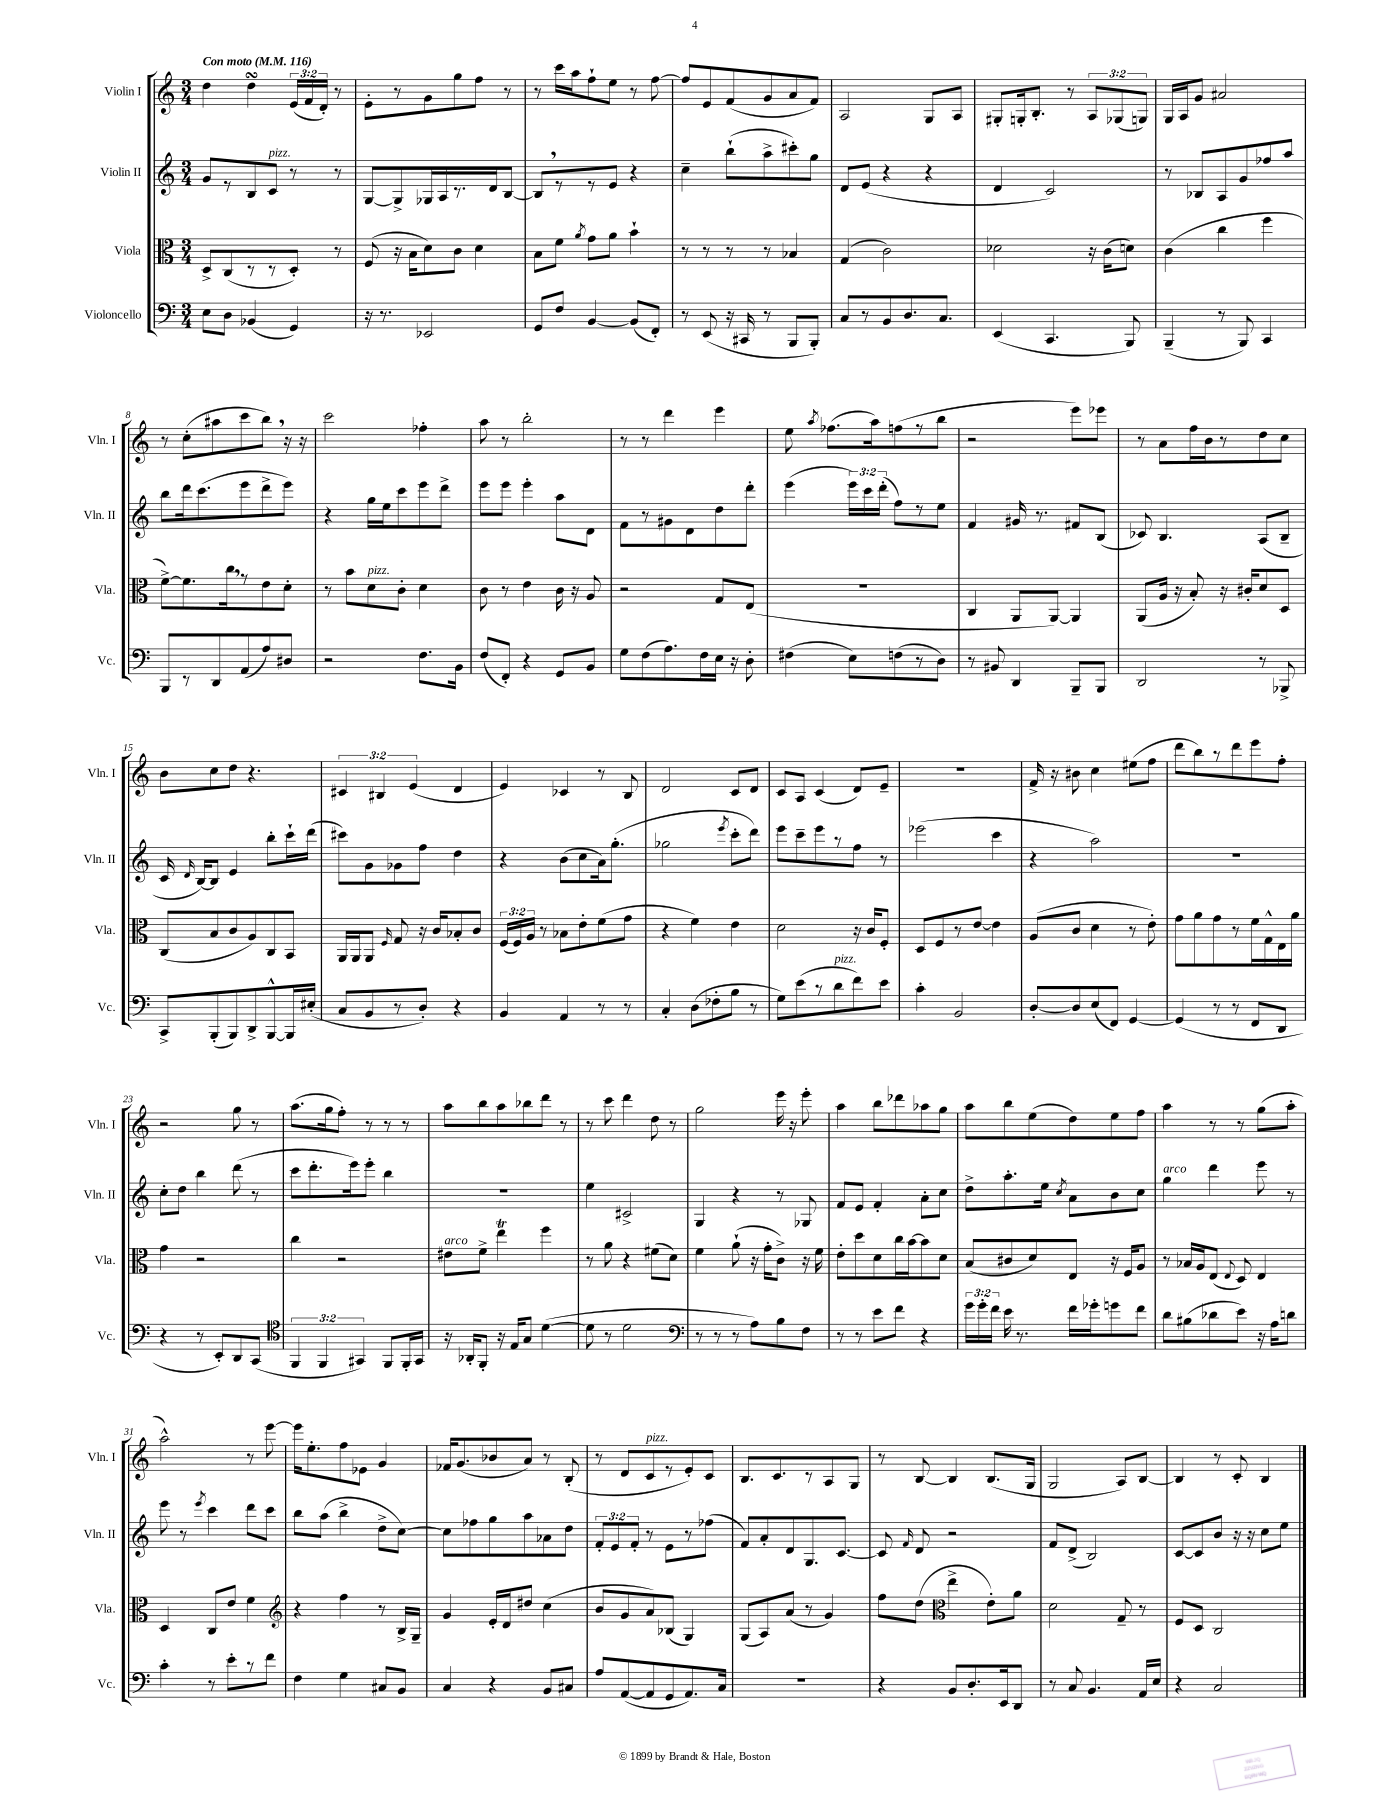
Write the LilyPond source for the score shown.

<<
\new StaffGroup <<
\new Staff = "s0" \with { instrumentName = "Violin I" shortInstrumentName = "Vln. I" } {
    \clef treble \key c \major \numericTimeSignature \time 3/4 \override Staff.TupletNumber.text = #tuplet-number::calc-fraction-text \tempo "Con moto" 4 = 116
    \autoBeamOff d''4 d''4\turn \tuplet 3/2 { e'16[( f'16 d'16]-.) } r8 |
    e'8[-. r8 g'8 g''8 f''8] r8 |
    r8 c'''16[ a''16 f''8-! e''8] r8 f''8~ |
    f''8[ e'8 f'8( g'8 a'8 f'8]) |
    a2 g8[ a8] |
    gis8[-. g16-. b8.]-. r8 \tuplet 3/2 { a8[ ges8( g8]) } |
    g16[ a16 g'8] ais'2 |
    r8 c''8[-.( ais''8 c'''8 b''8]) \breathe r16 r16 |
    c'''2 fes''4-. |
    a''8 r8 b''2-. |
    r8 r8 d'''4 e'''4 |
    e''8 \acciaccatura { a''8 } fes''8.[( a''16) f''8( r8 b''8] |
    r2 e'''8[) ees'''8] |
    r8 a'8[ f''16 b'16 r8 d''8 c''8] |
    b'8[ c''8 d''8] r4. |
    \tuplet 3/2 { cis'4 bis4 e'4( } d'4 |
    e'4) ces'4 r8 b8 |
    d'2 c'8[ d'8] |
    c'8[ a8] c'4( d'8[) e'8]-- |
    R2. |
    f'16-> r16 bis'8 c''4 eis''8[( f''8] |
    d'''8[ b''8) r8 d'''8 e'''8 f''8]-. |
    r2 g''8 r8 |
    a''8.[( g''16 f''8]-.) r8 r8 r8 |
    a''8[ b''8 a''8 bes''8 d'''8] r8 |
    r8 c'''8 d'''4 d''8 r8 |
    g''2 e'''16 r16 e'''8-. |
    a''4 b''8[ des'''8 aes''8 g''8] |
    a''8[ b''8 e''8( d''8) e''8 f''8] |
    a''4 r8 r8 g''8[( a''8]-. |
    a''2-^) r8 e'''8~ |
    e'''16[ e''8.-. f''8 ees'8] g'4 |
    fes'16[ g'8.( bes'8 a'8]) r8 b8-.( |
    r8 d'8[ c'8^\markup { \italic "pizz." } r8 e'8-.) c'8] |
    b8.[ c'8. r8 a8 g8] |
    r8 b8~ b4 b8.[( g16] |
    g2 a8[) b8]~ |
    b4 r8 c'8-. b4 \bar "|." |
}
\new Staff = "s1" \with { instrumentName = "Violin II" shortInstrumentName = "Vln. II" } {
    \clef treble \key c \major \numericTimeSignature \time 3/4 \override Staff.TupletNumber.text = #tuplet-number::calc-fraction-text
    \autoBeamOff g'8[ r8 b8 c'8]^\markup { \italic "pizz." } r8 r8 |
    g8[~ g8-> ges16 a16 r8. d'16 b8]~ |
    b8[ \breathe r8 r8 e'8] r4 |
    c''4-- b''8[-!( a''8-> cis'''8-.) g''8] |
    d'8[ e'8]( r4 r4 |
    d'4 c'2) |
    r8 bes8[ a8 g'8 fes''8 a''8] |
    b''8[ d'''16 c'''8.( e'''8 d'''8-> e'''8]) |
    r4 g''16[ e''16 c'''8 e'''8 d'''8]-> |
    e'''8[ e'''8] e'''4-. a''8[ d'8] |
    f'8[ r8 gis'8 d'8 d''8 d'''8]-. |
    e'''4( \tuplet 3/2 { e'''16[) c'''16 d'''16]-.( } f''8[) r8 e''8] |
    f'4 gis'16 r8. fis'8[ b8]( |
    ces'8) b4. a8[( b8]-- |
    c'16 \grace { d'16 } b16[~) b8] e'4 b''8[-. c'''16-! d'''16]( |
    cis'''8[) g'8 ges'8 f''8] d''4 |
    r4 b'8[( c''8 a'16) g''8.]-.( |
    ges''2 \acciaccatura { e'''8 } c'''8[-. d'''8]) |
    e'''8[ c'''8-- e'''8 r8 f''8] r8 |
    ees'''2( c'''4 |
    r4 a''2) |
    R2. |
    c''8[-. d''8] b''4 d'''8( r8 |
    c'''8[ d'''8.-. e'''16) e'''8]-. b''4 |
    R2. |
    e''4 cis'2-> |
    g4 r4 r8 ges8 |
    f'8[ e'8] f'4-. a'8[-. c''8] |
    d''8[-> a''8.-. e''16] \acciaccatura { c''8 } a'8[ b'8 c''8] |
    g''4^\markup { \italic "arco" } d'''4 e'''8 r8 |
    e'''8 r8 \acciaccatura { e'''8 } c'''4 d'''8[ c'''8] |
    b''8[ a''8]( b''4-> d''8[-> c''8]~) |
    c''8[ fes''8 g''8 a''8 aes'8 d''8] |
    \tuplet 3/2 { f'8[-. e'8 f'8]-. } r8 e'8[ r8 fes''8]( |
    f'8[) a'8-. d'8 g8. c'8.]~ |
    c'8 \grace { f'16 } d'8 r2 |
    f'8[ d'8]->( b2) |
    c'8[~ c'8 b'8] r16 r16 c''8[ e''8] \bar "|." |
}
\new Staff = "s2" \with { instrumentName = "Viola" shortInstrumentName = "Vla." } {
    \clef alto \key c \major \numericTimeSignature \time 3/4 \override Staff.TupletNumber.text = #tuplet-number::calc-fraction-text
    \autoBeamOff d8[-> c8( r8 r8 d8]-.) r8 |
    f8( r16 b16[ d'8) c'8] d'4 |
    b8[ f'8] \acciaccatura { a'8 } g'8[ a'8] b'4-! |
    r8 r8 r8 r8 bes4 |
    g4( c'2) |
    des'2 r16 c'16[( d'8]) |
    c'4( c''4 f''4 |
    f'8[~->) f'8. c''16 \breathe r8 e'8 d'8]-. |
    r8 b'8[ d'8^\markup { \italic "pizz." } c'8]-. d'4 |
    c'8 r8 e'4 c'16 r16 a8 |
    r2 g8[ e8]( |
    R2. |
    c4 a,8[ a,8]~) a,4 |
    a,8[( a16] r16 b8-.) r16 cis'16[-. d'8 d8] |
    c8[( b8 c'8 a8) c8 b,8] |
    a,16[ a,16 a,8] \grace { f16 } g8 r16 c'16[ bes8-. c'8] |
    \tuplet 3/2 { f16[( f16) a16] } r8 bes8[ e'8-. f'8( g'8] |
    r4 f'4) e'4 |
    d'2 r16 c'16[ f8]-. |
    d8[ f8 r8 e'8]~ e'4 |
    a8[( c'8] d'4 r8 e'8-.) |
    g'8[ a'8 g'8 r8 f'16 g16-^ e16 a'16] |
    g'4 r2 |
    c''4 r2 |
    eis'8[^\markup { \italic "arco" } f'8]-> e''4\trill f''4 |
    r8 a'8 r4 fis'8[( d'8]) |
    f'4 a'8-!( r16 g'16[-. c'8]->) r16 f'16 |
    e'8[-. d''8 d'8 c''16 b'16~ b'8 d'8] |
    b8[( cis'8 d'8) e8] r16 f16[ a8] |
    r8 bes16[ a16 e8]( \appoggiatura { e8 } d8) e4 |
    d4 c8[ e'8] f'4 |
    \clef treble r4 f''4 r8 b16[-> g16]-- |
    g'4 e'16[-. d'16 dis''8] c''4( |
    b'8[ g'8 a'8) bes8]( g4) |
    g8[( a8) a'8]( r8 g'4) |
    f''8[ d''8]( \clef alto e''4-> e'8[-.) a'8] |
    d'2 g8-- r8 |
    f8[ d8] c2 \bar "|." |
}
\new Staff = "s3" \with { instrumentName = "Violoncello" shortInstrumentName = "Vc." } {
    \clef bass \key c \major \numericTimeSignature \time 3/4 \override Staff.TupletNumber.text = #tuplet-number::calc-fraction-text
    \autoBeamOff e8[ d8] bes,4( g,4) |
    r16 r8. ees,2 |
    g,8[ f8] b,4~ b,8[( f,8]-.) |
    r8 e,8( r16 cis,16 r8 b,,8[ b,,8]-.) |
    c8[ r8 b,8 d8. c8.] |
    e,4( c,4. b,,8) |
    b,,4--( r8 b,,8) c,4 |
    b,,8[ r8 d,8 a,8( a8) dis8] |
    r2 f8.[ b,16] |
    f8[( f,8]-.) r4 g,8[ b,8] |
    g8[ f8( a8.) f16 e16] r16 d8-. |
    fis4( e8[) f8( r8 d8]) |
    r8 bis,8 d,4 b,,8[-- b,,8] |
    d,2 r8 bes,,8-> |
    c,8[-> b,,8-.( b,,8) d,8-> b,,8~-^ b,,16 eis16]-.( |
    c8[ b,8 r8 d8]-.) r4 |
    b,4 a,4 r8 r8 |
    c4-. d8[( fes8-. b8] r8 |
    g8[) e'8( r8 d'8^\markup { \italic "pizz." } f'8) e'8] |
    c'4-. b,2 |
    d8[~-. d8 e8( f,8]) g,4~ |
    g,4( r8 r8 f,8[ d,8] |
    r4 r8 e,8[-.) d,8 c,8]( |
    \clef tenor \tuplet 3/2 { f,4 f,4 gis,4) } f,8[ f,16-. gis,16] |
    r16 aes,16[-. f,8]-. r16 e16[ g8] d'4~( |
    d'8 r8 d'2 |
    \clef bass r8 r8 r8 a8[) b8 f8] |
    r8 r8 e'8[ f'8] r4 |
    \tuplet 3/2 { g'16[ g'16-. f'16] } e'16 r8. f'16[ ges'16-. g'8 f'8] |
    d'8[ bis8( des'8 e'8]) r16 a16[ d'8] |
    c'4-. r8 e'8[-. r8 f'8] |
    f4 g4 cis8[ b,8] |
    c4 r4 b,8[ cis8] |
    a8[ a,8~( a,8 g,8 a,8.) c16] |
    R2. |
    r4 b,8[ d8.-. e,16 d,8] |
    r8 c8 b,4. a,16[ e16] |
    r4 c2 \bar "|." |
}
>>
>>
